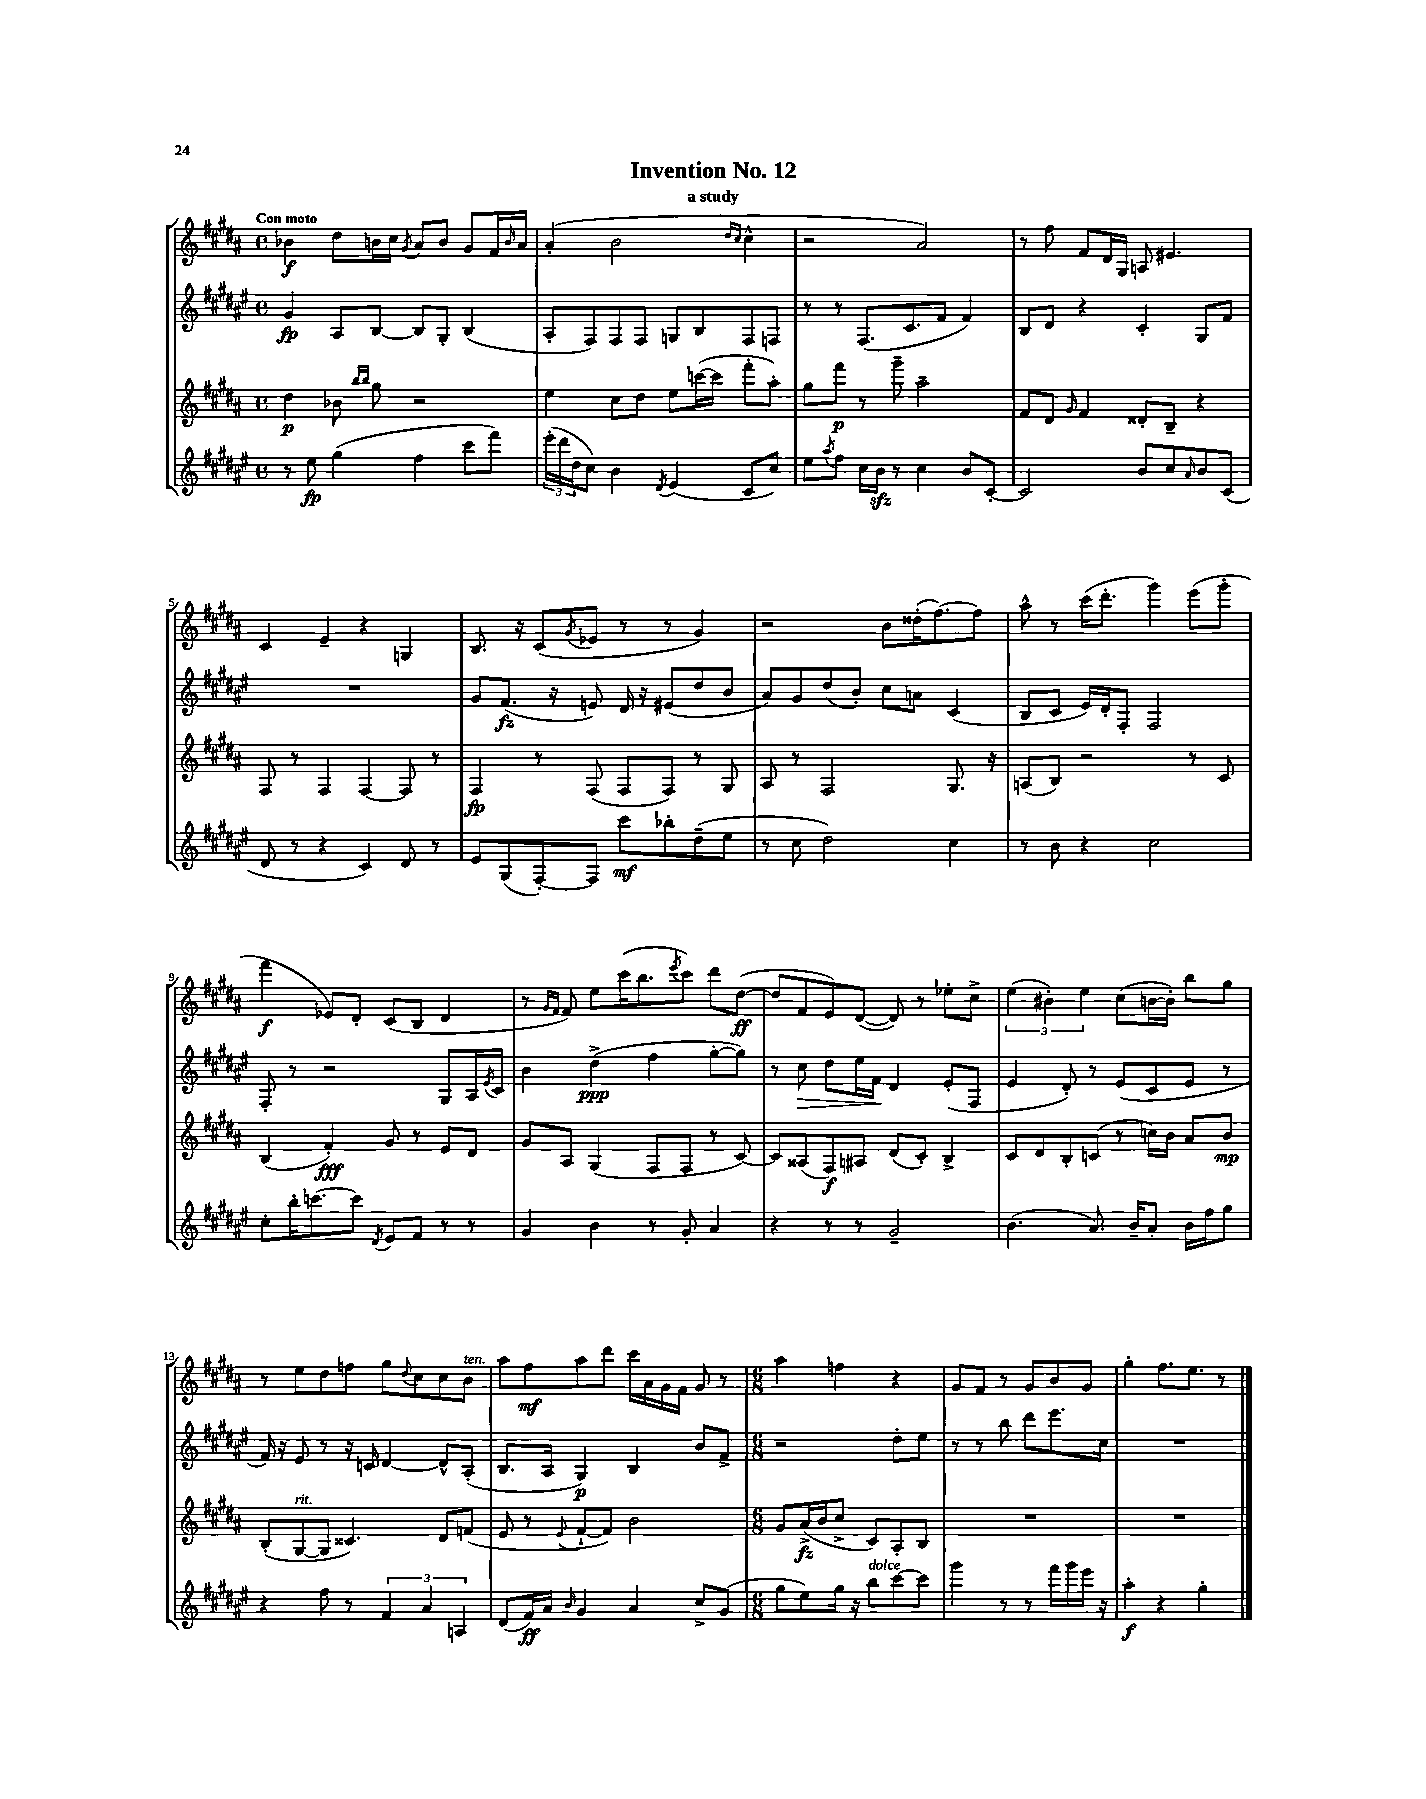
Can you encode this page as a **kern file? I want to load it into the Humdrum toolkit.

**kern	**dynam	**kern	**dynam	**kern	**dynam	**kern	**dynam
*part4	*part4	*part3	*part3	*part2	*part2	*part1	*part1
*staff4	*staff4	*staff3	*staff3	*staff2	*staff2	*staff1	*staff1
*clefG2	*	*clefG2	*	*clefG2	*	*clefG2	*
*k[f#c#g#d#a#e#]	*	*k[f#c#g#d#a#]	*	*k[f#c#g#d#a#e#]	*	*k[f#c#g#d#a#]	*
*M4/4	*	*M4/4	*	*M4/4	*	*M4/4	*
*met(c)	*	*met(c)	*	*met(c)	*	*met(c)	*
=1	=1	=1	=1	=1	=1	=1	=1
!	!	!	!	!	!	!LO:TX:a:B:t=Con moto	!
8r	.	4dd#\	p	4g#/	fp	4b-X\	f
8ee#\	fp	.	.	.	.	.	.
(4gg#\	.	8b-X\	.	8A#/L	.	8dd#\L	.
.	.	16qqbb/LL	.	.	.	.	.
.	.	16qqbb/JJ	.	.	.	.	.
.	.	8gg#\	.	[8B/J	.	16bn\L	.
.	.	.	.	.	.	16cc#\JJ	.
.	.	.	.	.	.	8qg#/	.
4ff#\	.	2r	.	8B/L]	.	8a#/L	.
.	.	.	.	8G#'/J	.	8b/J	.
8ccc#\L	.	.	.	(4B/	.	8g#/L	.
8fff#\J)	.	.	.	.	.	16f#/L	.
.	.	.	.	.	.	16qqb/	.
.	.	.	.	.	.	16a#/JJ	.
=2	=2	=2	=2	=2	=2	=2	=2
(24eee#'\LL	.	4ee\	.	8A#'/L	.	(4a#'/	.
24ddd#\	.	.	.	.	.	.	.
24dd#\J	.	.	.	.	.	.	.
8cc#\J)	.	.	.	8F#/)	.	.	.
4b\	.	8cc#\L	.	8F#/	.	2b\	.
.	.	8dd#\J	.	8F#/J	.	.	.
8qd#/	.	.	.	.	.	.	.
(4e#/	.	8ee\L	.	8Gn/L	.	.	.
.	.	([16cccn\L	.	8B/	.	.	.
.	.	16ccc\JJ]	.	.	.	.	.
.	.	.	.	.	.	16qqdd#/LL	.
.	.	.	.	.	.	16qqcc#/JJ	.
8c#/L	.	8fff#'\L	.	8F#/	.	4cc#^^\	.
8cc#/J)	.	8aa#'\J)	.	8Fn/J	.	.	.
=3	=3	=3	=3	=3	=3	=3	=3
8ee#\L	.	8gg#\L	.	8r	.	2r	.
8qaa#/	.	.	.	.	.	.	.
8ff#\J	.	8fff#\J	p	8r	.	.	.
16cc#\LL	.	8r	.	(8.F#/L	.	.	.
16bzz\JJ	.	.	.	.	.	.	.
8r	.	8ggg#~\	.	.	.	.	.
.	.	.	.	8.c#/	.	.	.
4cc#\	.	2aa#~\	.	.	.	2a#/)	.
.	.	.	.	8f#/J	.	.	.
8b/L	.	.	.	4f#/)	.	.	.
[8c#'/J	.	.	.	.	.	.	.
=4	=4	=4	=4	=4	=4	=4	=4
2c#/]	.	8f#/L	.	8B/L	.	8r	.
.	.	8d#/J	.	8d#/J	.	8ff#\	.
.	.	16qqg#/	.	.	.	.	.
.	.	4f#/	.	4r	.	8f#/L	.
.	.	.	.	.	.	16d#/L	.
.	.	.	.	.	.	16G#/JJ	.
8b/L	.	8d##X'/L	.	4c#'/	.	8An/	.
8cc#/	.	8B~/J	.	.	.	4.e#X/	.
16qqa#/	.	.	.	.	.	.	.
8b/	.	4r	.	8G#/L	.	.	.
(8c#/J	.	.	.	8f#/J	.	.	.
!!LO:LB:g=z
=5	=5	=5	=5	=5	=5	=5	=5
8d#/	.	8F#/	.	1r	.	4c#/	.
8r	.	8r	.	.	.	.	.
4r	.	4F#/	.	.	.	4e~/	.
4c#/)	.	[4F#/	.	.	.	4r	.
8d#/	.	8F#/]	.	.	.	4Gn/	.
8r	.	8r	.	.	.	.	.
=6	=6	=6	=6	=6	=6	=6	=6
8e#/L	.	4F#/	fp	8g#/L	.	8.B/	.
(8G#/	.	.	.	(8.f#/J	fz	.	.
.	.	.	.	.	.	16r	.
[8F#'/)	.	8r	.	.	.	(8c#/L	.
.	.	.	.	16r	.	.	.
.	.	.	.	.	.	8qg#/	.
8F#/J]	.	(8F#/	.	8en/)	.	8e-X/J	.
8ccc#\L	mf	8F#/L	.	16d#/	.	8r	.
.	.	.	.	16r	.	.	.
8bb-X'\	.	8F#/J)	.	(8e#X/L	.	8r	.
(8dd#~\	.	8r	.	8dd#/	.	4g#/)	.
8ee#\J	.	8G#/	.	8b/J	.	.	.
=7	=7	=7	=7	=7	=7	=7	=7
8r	.	8A#/	.	8a#/L)	.	2r	.
8cc#\	.	8r	.	8g#/	.	.	.
2dd#\)	.	2F#/	.	(8dd#/	.	.	.
.	.	.	.	8b'/J)	.	.	.
.	.	.	.	8cc#\L	.	8b\L	.
.	.	.	.	8an\J	.	(16dd##X'\K	.
.	.	.	.	.	.	[8.ff#\)	.
4cc#\	.	8.G#/	.	(4c#/	.	.	.
.	.	.	.	.	.	8ff#\J]	.
.	.	16r	.	.	.	.	.
=8	=8	=8	=8	=8	=8	=8	=8
8r	.	(8An/L	.	8B/L	.	8aa#^^\	.
8b\	.	8B/J)	.	8c#/J	.	8r	.
4r	.	2r	.	16e#/LL)	.	(16ccc#\KL	.
.	.	.	.	16d#'/J	.	8.ddd#'\J	.
.	.	.	.	8F#'/J	.	.	.
2cc#\	.	.	.	2F#/	.	4ggg#\)	.
.	.	8r	.	.	.	(8eee\L	.
.	.	8c#/	.	.	.	8ggg#'\J	.
!!LO:LB:g=z
=9	=9	=9	=9	=9	=9	=9	=9
8cc#'\L	.	(4B/	.	8F#'/	.	4fff#\	f
16bb'\K	.	.	.	8r	.	.	.
[8.cccn\	.	.	.	.	.	.	.
.	.	4f#'/)	fff	2r	.	8e-X/L)	.
8ccc\J]	.	.	.	.	.	8d#'/J	.
8qd#/	.	.	.	.	.	.	.
8e#/L	.	8g#/	.	.	.	(8c#/L	.
8f#/J	.	8r	.	.	.	8B/J	.
8r	.	8e/L	.	8G#/L	.	4d#/	.
8r	.	8d#/J	.	16A#/L	.	.	.
.	.	.	.	8qe#/	.	.	.
.	.	.	.	16c#/JJ	.	.	.
=10	=10	=10	=10	=10	=10	=10	=10
4g#/	.	8g#/L	.	4b\	.	8r	.
.	.	.	.	.	.	16qqg#/LL	.
.	.	.	.	.	.	16qqf#/JJ	.
.	.	8A#/J	.	.	.	8f#/)	.
4b\	.	(4G#/	.	(4dd#^\	ppp	8ee\L	.
.	.	.	.	.	.	(16ccc#\K	.
.	.	.	.	.	.	8.bb\	.
8r	.	8F#/L	.	4ff#\	.	.	.
.	.	.	.	.	.	8qeee/	.
8g#'/	.	8F#/J	.	.	.	8ccc#\J)	.
4a#/	.	8r	.	[8gg#'\L	.	8ddd#\L	.
.	.	[8c#/)	.	8gg#\J])	.	([8dd#\J	ff
=11	=11	=11	=11	=11	=11	=11	=11
4r	.	8c#/L]	.	8r	.	8dd#/L]	.
!	!	!	!	!	!LO:HP:b	!	!
.	.	(8A##X/	.	8cc#\	>	8f#/	.
8r	.	8F#/)	f	8dd#\L	.	8e/)	.
8r	.	8A#X/J	.	16ee#\L	.	([8d#/J	.
.	.	.	.	16f#\JJ	.	.	.
2g#~/	.	(8d#/L	.	4d#/	]	8d#/])	.
.	.	8c#'/J)	.	.	.	8r	.
.	.	4B^/	.	(8e#'/L	.	8ee-X'\L	.
.	.	.	.	8F#/J	.	8cc#^\J	.
=12	=12	=12	=12	=12	=12	=12	=12
(4.b\	.	8c#/L	.	4e#/	.	(6ee\	.
.	.	8d#/	.	.	.	.	.
.	.	.	.	.	.	6b#X'\)	.
.	.	8B'/	.	8d#'/)	.	.	.
.	.	.	.	.	.	6ee\	.
8.a#/)	.	(8cn/J	.	8r	.	.	.
.	.	8r	.	(8e#/L	.	(8cc#\L	.
16b~/KL	.	.	.	.	.	.	.
8a#'/J	.	16ccn\LL)	.	8c#/	.	[16bn\L	.
.	.	16b\JJ	.	.	.	16b'\JJ])	.
16b\LL	.	8a#/L	.	8e#/J	.	8bb\L	.
16ff#\J	.	.	.	.	.	.	.
8gg#\J	.	8b/J	mp	8r	.	8gg#\J	.
!!LO:LB:g=z
=13	=13	=13	=13	=13	=13	=13	=13
4r	.	(8B'/L	.	16f#/)	.	8r	.
.	.	.	.	16r	.	.	.
!	!	!LO:TX:a:i:t=rit.	!	!	!	!	!
.	.	[8G#/	.	8e#/	.	8ee\L	.
8ff#\	.	8G#/J]	.	8r	.	8dd#\	.
8r	.	4.c##X/)	.	16r	.	8ffn\J	.
.	.	.	.	16cn/	.	.	.
6f#/	.	.	.	[4d#/	.	8gg#\L	.
.	.	.	.	.	.	8qqdd#/	.
.	.	.	.	.	.	8cc#\	.
6a#/	.	.	.	.	.	.	.
.	.	8d#/L	.	8d#^^/L]	.	8cc#\	.
6An/	.	.	.	.	.	.	.
!	!	!	!	!	!	!LO:TX:a:i:t=ten.	!
.	.	(8fn/J	.	(8A#'/J	.	8b\J	.
=14	=14	=14	=14	=14	=14	=14	=14
(8d#/L	.	8e/	.	8.B/L	.	8aa#\L	.
16f#/L)	ff	8r	.	.	.	8ff#\	mf
16a#/JJ	.	.	.	16A#/Jk	.	.	.
16qqb/	.	8qqe/	.	.	.	.	.
4g#/	.	[8f#`/L	.	4G#/)	p	8aa#\	.
.	.	8f#/J])	.	.	.	8ddd#\J	.
4a#/	.	2b\	.	4B/	.	16ccc#\LL	.
.	.	.	.	.	.	16a#\	.
.	.	.	.	.	.	16g#\	.
.	.	.	.	.	.	16f#\JJ	.
8cc#^/L	.	.	.	8b/L	.	8g#/	.
(8g#/J	.	.	.	8f#^/J	.	8r	.
=15	=15	=15	=15	=15	=15	=15	=15
*M6/8	*	*M6/8	*	*M6/8	*	*M6/8	*
8gg#\L	.	8g#/L	.	2r	.	4aa#\	.
8ee#\)	.	(16a#^/L	fz	.	.	.	.
.	.	16b/J	.	.	.	.	.
16gg#\Jk	.	8cc#^/J	.	.	.	4ffn\	.
16r	.	.	.	.	.	.	.
!LO:TX:a:i:t=dolce	!	!	!	!	!	!	!
8bb\L	.	8c#/L)	.	.	.	.	.
[8ccc#\	.	8A#'/	.	8dd#'\L	.	4r	.
8ccc#\J]	.	8B/J	.	8ee#\J	.	.	.
=16	=16	=16	=16	=16	=16	=16	=16
4ggg#\	.	2.r	.	8r	.	8g#/L	.
.	.	.	.	8r	.	8f#/J	.
8r	.	.	.	8bb\	.	8r	.
8r	.	.	.	8ddd#\L	.	8g#/L	.
16fff#\LL	.	.	.	8.eee#\	.	8b/	.
16ggg#\	.	.	.	.	.	.	.
16eee#\JJ	.	.	.	.	.	8g#/J	.
16r	.	.	.	16cc#\Jk	.	.	.
=17	=17	=17	=17	=17	=17	=17	=17
4aa#'\	f	2.r	.	2.r	.	4gg#'\	.
4r	.	.	.	.	.	8.ff#\L	.
.	.	.	.	.	.	8.ee\J	.
4gg#'\	.	.	.	.	.	.	.
.	.	.	.	.	.	8r	.
==	==	==	==	==	==	==	==
*-	*-	*-	*-	*-	*-	*-	*-
